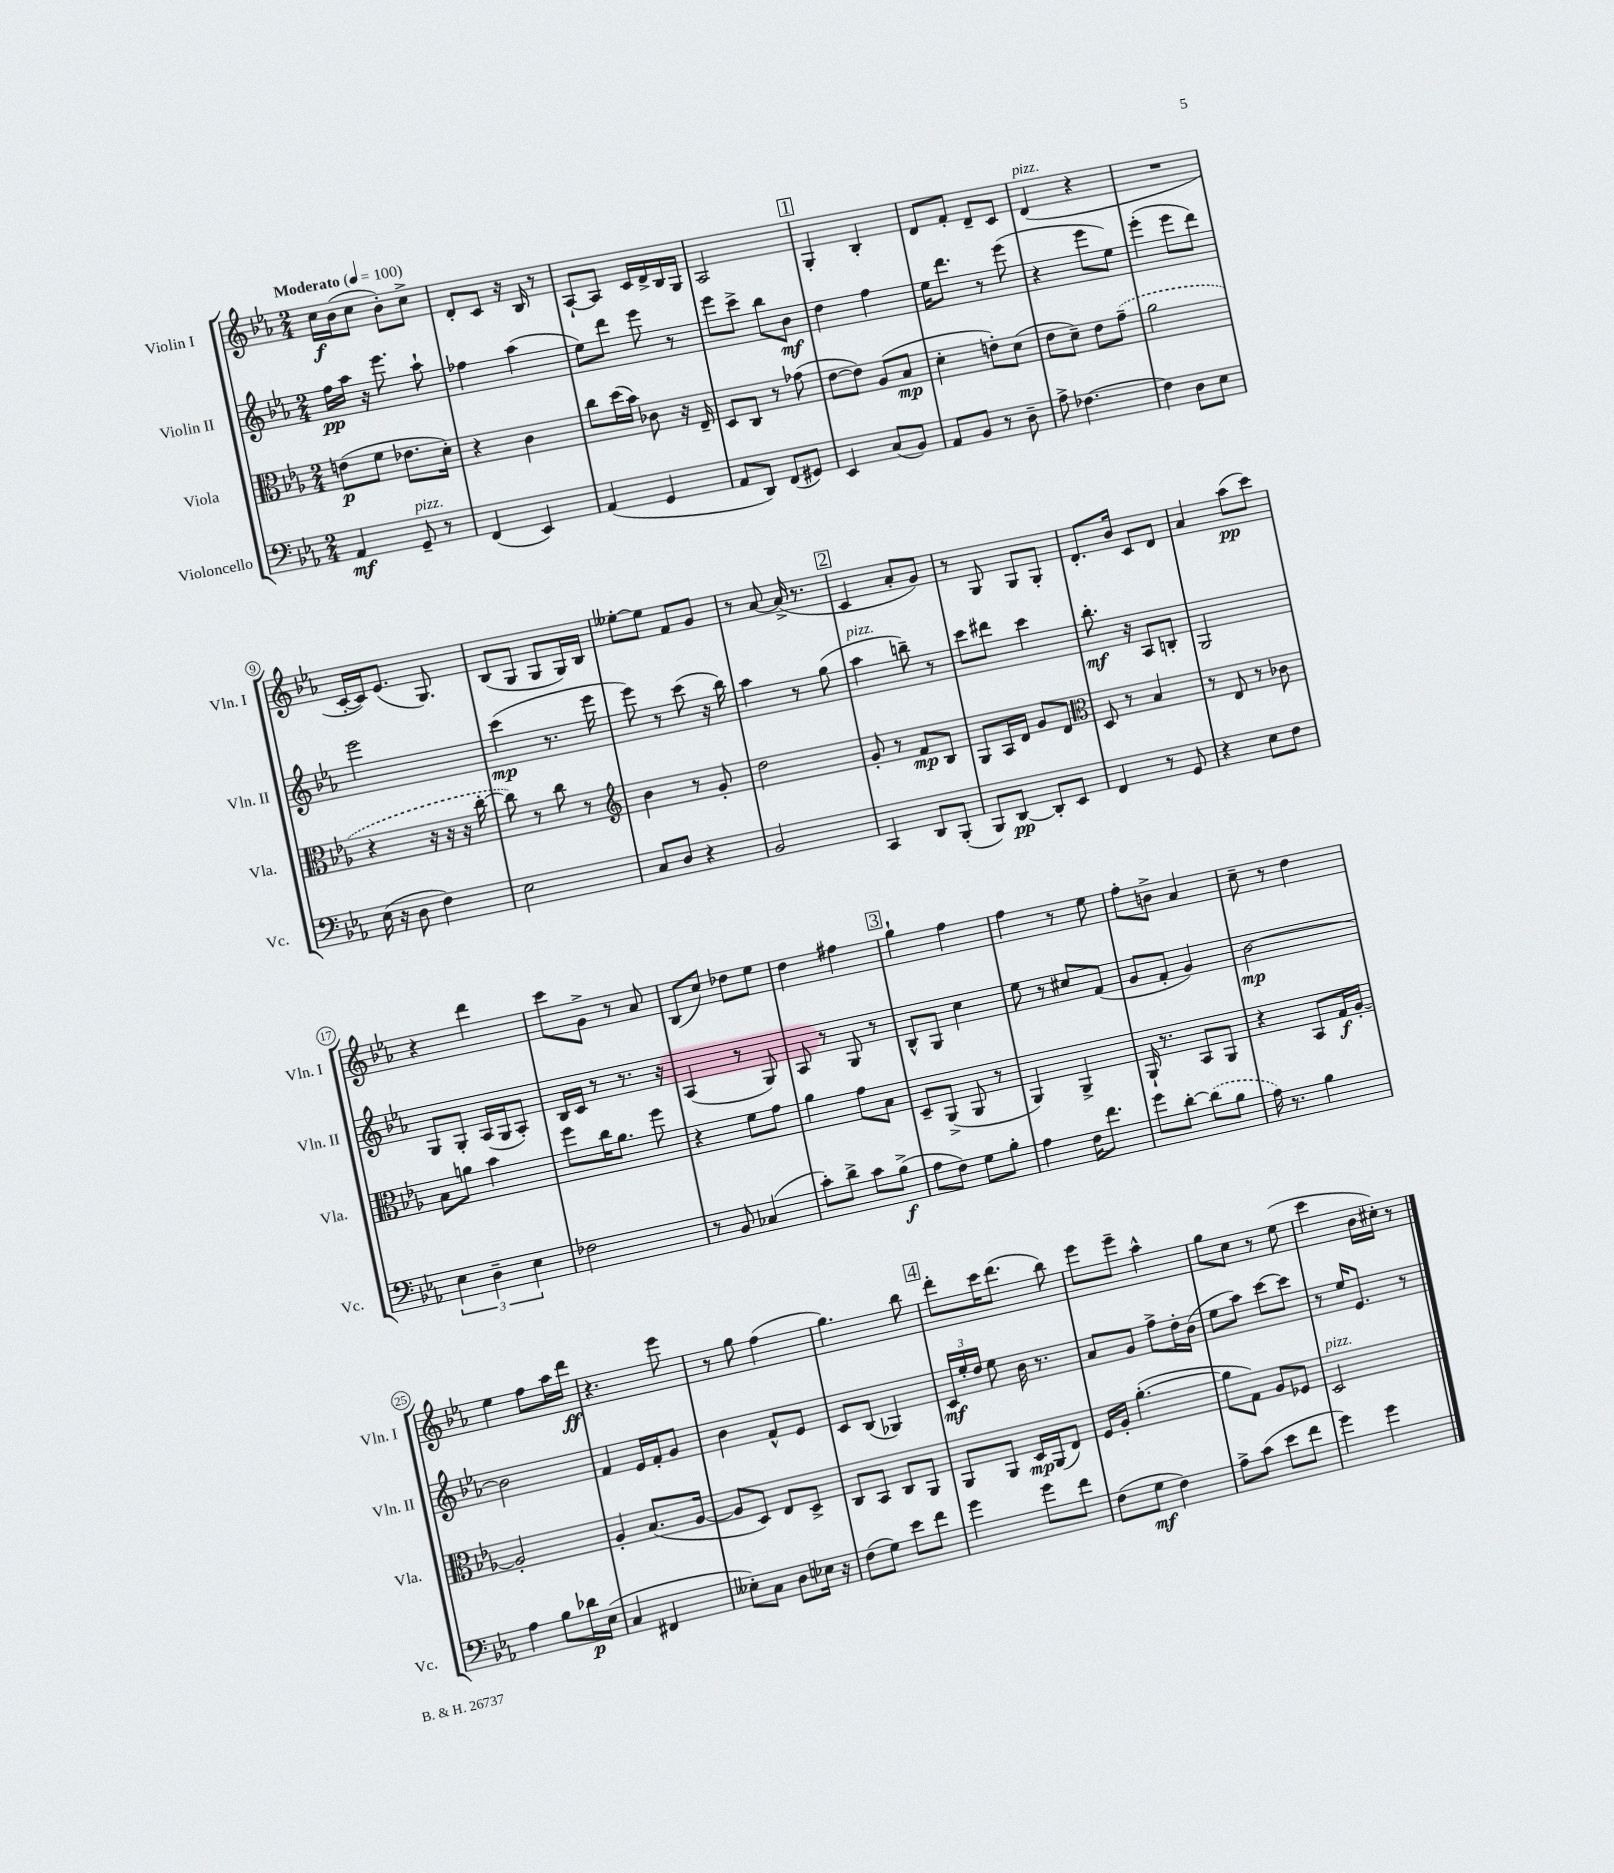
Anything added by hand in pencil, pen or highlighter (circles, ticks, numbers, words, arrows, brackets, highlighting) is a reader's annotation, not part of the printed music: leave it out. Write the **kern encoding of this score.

**kern	**kern	**kern	**kern
*staff4	*staff3	*staff2	*staff1
*clefF4	*clefC3	*clefG2	*clefG2
*k[b-e-a-]	*k[b-e-a-]	*k[b-e-a-]	*k[b-e-a-]
*M2/4	*M2/4	*M2/4	*M2/4
*MM100	*MM100	*MM100	*MM100
4AA-	(8e	16ff	16cc
.	.	16aa-	(16b-
.	8f	16r	8cc
.	.	8.eee-	.
8GG~	8.e-	.	8b-')
8r	.	8aa-`	8cc^
.	16d')	.	.
=	=	=	=
(4FF	4r	4ff-	8d'
.	.	.	8c
4EE-)	4c	(4aa-	16r
.	.	.	16B-
.	.	.	8r
=	=	=	=
(4AA-	8cc	8ee-)	[8A-`
.	(16dd	8ddd	8A-]
.	16b-)	.	.
4GG	8c-	8eee-	16c
.	.	.	16d^
.	16r	8r	16B-
.	16E-~	.	16G
=	=	=	=
8AA-	8D	8eee-	2A-
8DD)	8C	8ccc^	.
(8FF	8r	8bb-	.
8GG#)	(8g-	8b-	.
=	=	=	=
4EE-	[8e-	4dd	4G'
.	8e-])	.	.
(8C	(8A-	4ff	4B-'
8BB-)	8B-	.	.
=	=	=	=
8AA-	4d'	16ee-	8d
.	.	8.ddd	.
8BB-	.	.	8f'
8r	8e')	8r	8d~
8D~	(8d	(8eee-	8c
=	=	=	=
8A-^	8e-	4r	(4d
[4.F-	8d~)	.	.
.	8e-	8eee-	4r
.	(8g~	8ee-)	.
=	=	=	=
4F-]	2a-	(4eee-'	2r
8D	.	8eee-	.
8E-	.	8ddd)	.
=	=	=	=
(16E-	4r	2eee-	[16c'
16r	.	.	16c])
8D	.	.	(8.e-
4F)	16r	.	.
.	16r	.	8.G)
.	16r	.	.
.	[16cc'	.	.
=	=	=	=
2E-	8cc])	(4ccc	(8B-
.	8r	.	8G
.	8cc	8.r	8G
.	8r	.	16G)
.	.	16eee-	16B-
=	=	=	=
*	*clefG2	*	*
8C	4b-	8eee-)	[8ee--'
8D	.	8r	8ee--]
4r	8r	(8ccc	8f
.	8g'	16r	8g
.	.	16bb-)	.
=	=	=	=
2BB-	2dd	4aa-	8r
.	.	.	[8a-
.	.	8r	(16a-^]
.	.	.	8.r
.	.	(8gg	.
=	=	=	=
4CC	8g'	4aa-	4c
.	8r	.	.
8DD	8f	8bb~)	8a-'
(8BBB-'	8B-	8r	8g)
=	=	=	=
8BBB-)	8G	8ccc	8r
[8DD	16A-	8ddd#	8G
.	16d	.	.
8DD']	8g	4ccc	8G
8EE-	8d	.	8G'
=	=	=	=
*	*clefC3	*	*
4FF	8D	8.bb-'	8.d'
.	8r	.	.
.	.	16r	16b-
8r	4B-	8A-	8c
8GG	.	8B'	8d
=	=	=	=
4r	8r	2G	4a-
.	8E-	.	.
8E-	8r	.	(8aa-
8F	8c-	.	8ccc)
=	=	=	=
6E-	8B-	8G	4r
.	8a	8G'	.
6D~	.	.	.
.	4b-	(16A-	4ddd
.	.	16G	.
6E-	.	.	.
.	.	8A-')	.
=	=	=	=
2F-	8ff	16B-	8ccc
.	.	16c	.
.	16cc	8r	8g^
.	8.a-	.	.
.	.	8.r	8r
.	8ff	.	8a-
.	.	16r	.
=	=	=	=
8r	4r	(4A-	(8B-
8BB-	.	.	8cc)
(4C-	8f	8r	8dd-
.	8g	8G)	8ee-
=	=	=	=
8c')	4a-	8A-	4dd
8d^	.	8r	.
8c	8g	8G	4ff#
(8B-^	8B-	8r	.
=	=	=	=
8A-	8D~	8B-^^	4gg`
8F)	(8AA-^	8G	.
8G	8AA-	4cc	4ff
8B-'	8r	.	.
=	=	=	=
4A-	4AA-)	8ee-	4ff
.	.	8r	.
16F	4AA-^	8cc#	8r
8.f	.	.	.
.	.	(8f	8ee-
=	=	=	=
8g	16AA-`	8g	8ff'
.	8.r	.	.
[8d'	.	8f'	8b^
(8d]	8BB-	4g)	4a-
8B-	8AA-	.	.
=	=	=	=
16A-)	4r	[2b-	8cc~
8.r	.	.	.
.	.	.	8r
4B-	8BB-	.	4dd
.	16G	.	.
.	[16A-'	.	.
=	=	=	=
4A-	2A-']	2b-]	4ee-
8B-	.	.	8ff
16d-	.	.	16aa-
(16E-	.	.	16ddd
=	=	=	=
4C	4A-'	4f	4.r
4FF#	(8.B-	16e-	.
.	.	16f'	.
.	.	8g	8eee-
.	[16A-	.	.
=	=	=	=
8E--')	8A-]	4b-	8r
8C	8D)	.	8gg
8D	8E-	8f^^	(4ff
16E-	8D^	8e-	.
16r	.	.	.
=	=	=	=
(8F	8C	8c	4.gg)
8G)	8BB-	(8B-	.
8e-	8C	4G-)	.
8f	8AA-	.	8bb-
=	=	=	=
4g	8AA-	24c	8ddd'
.	.	24ee-'	.
.	.	24dd	.
.	8AA-	8ee-	16ccc
.	.	.	(8.ddd
8g	16D	16b-	.
.	(16AA-	8.r	.
8f	8E-)	.	8bb-)
=	=	=	=
(8F	16F	8a-	8eee-
.	16A-'	.	.
8G	([4.a-'	8g	8eee-~
4F)	.	8ff^	4aa-^^
.	.	16dd'	.
.	.	(16b-	.
=	=	=	=
8A-^	8a-]	8ee-	8gg
(8c	8G)	8aa-)	8cc
8e-	8A-	[8ccc	8r
8f	8F-	8ccc]	(8ee-
=	=	=	=
4g)	2D	8r	4ccc
.	.	16ee-	.
.	.	8.e-	.
4g	.	.	16b-
.	.	.	16cc#')
.	.	8r	8r
==	==	==	==
*-	*-	*-	*-
